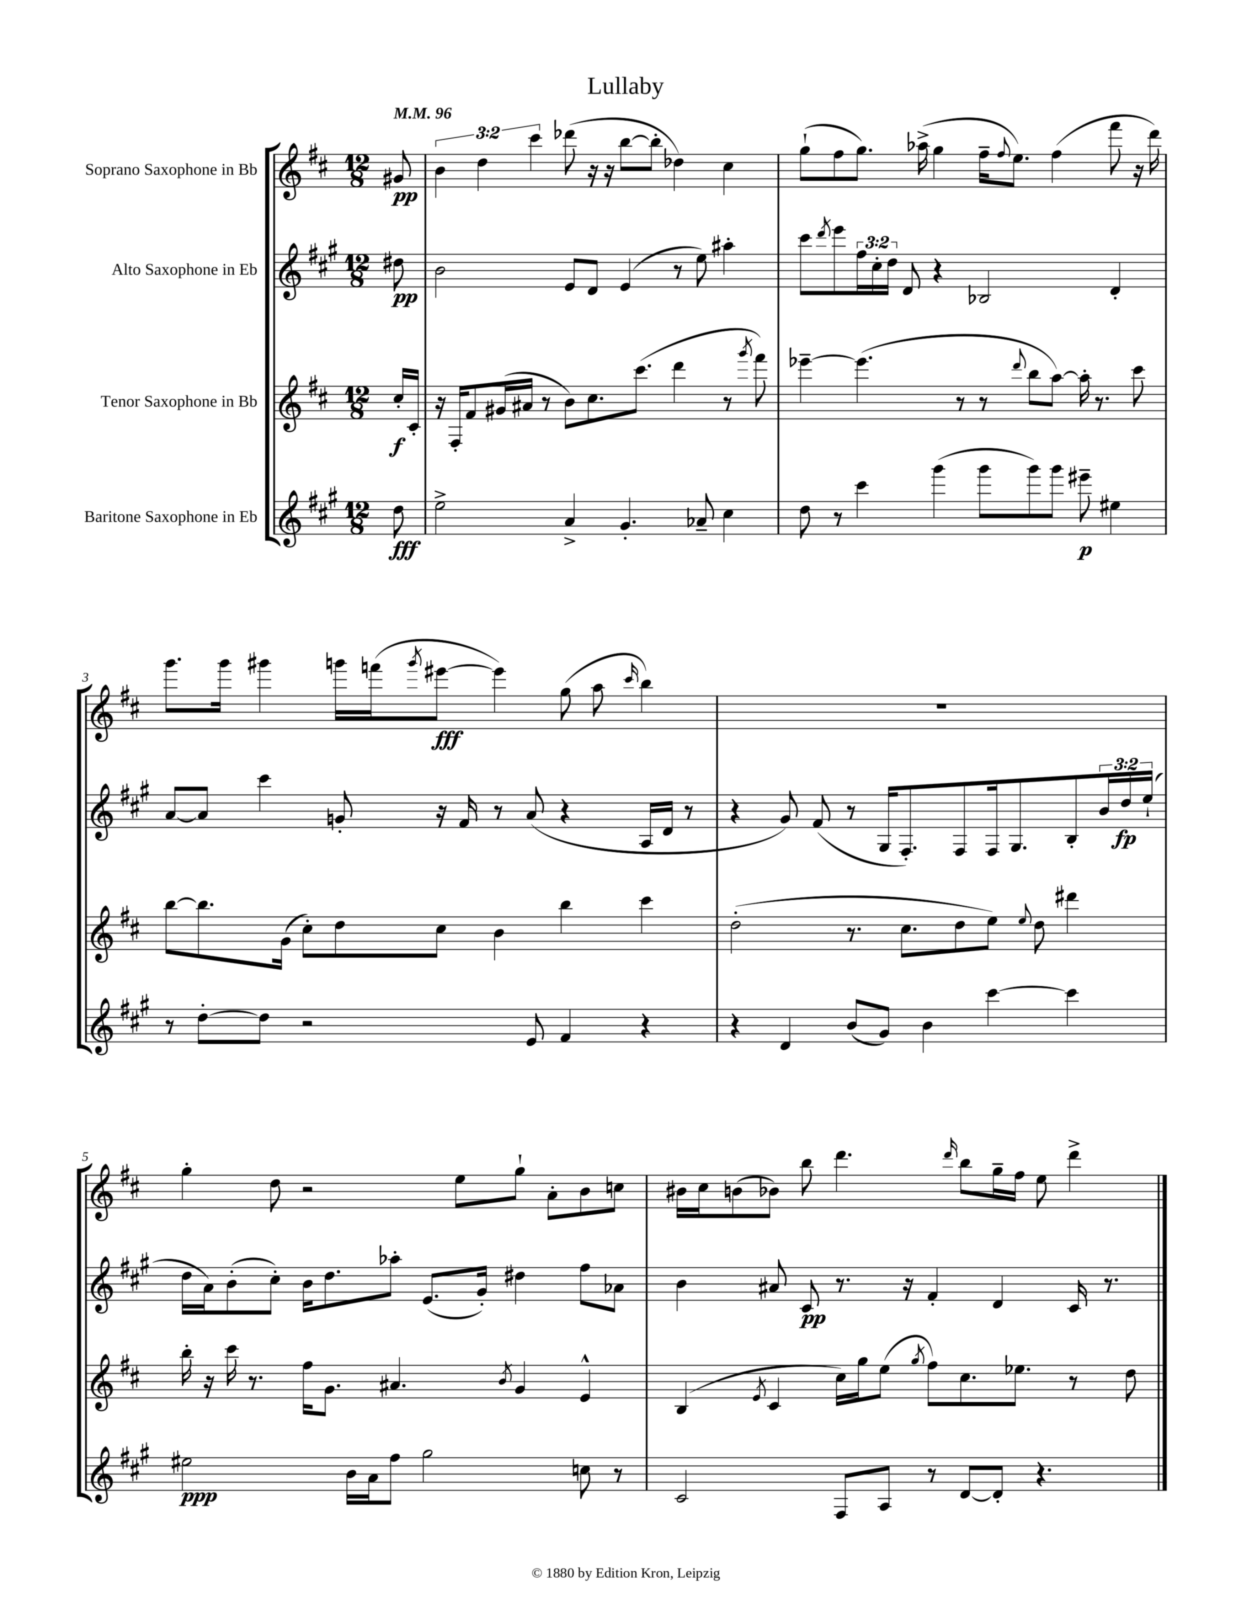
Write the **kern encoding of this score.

**kern	**dynam	**kern	**dynam	**kern	**dynam	**kern	**dynam
*part4	*part4	*part3	*part3	*part2	*part2	*part1	*part1
*staff4	*staff4	*staff3	*staff3	*staff2	*staff2	*staff1	*staff1
*I"Baritone Saxophone in Eb	*	*I"Tenor Saxophone in Bb	*	*I"Alto Saxophone in Eb	*	*I"Soprano Saxophone in Bb	*
*clefG2	*	*clefG2	*	*clefG2	*	*clefG2	*
*k[f#c#g#]	*	*k[f#c#]	*	*k[f#c#g#]	*	*k[f#c#]	*
*M12/8	*	*M12/8	*	*M12/8	*	*M12/8	*
*MM96	*	*MM96	*	*MM96	*	*MM96	*
=	=	=	=	=	=	=	=
8dd\	fff	16cc#'/LL	f	8dd#X\	pp	8g#X/	pp
.	.	16c#'/JJ	.	.	.	.	.
=1	=1	=1	=1	=1	=1	=1	=1
2ee^\	.	16r	.	2b\	.	6b\	.
.	.	16F#'/KL	.	.	.	.	.
.	.	8f#/	.	.	.	.	.
.	.	.	.	.	.	6dd\	.
.	.	(16g#X/L	.	.	.	.	.
.	.	16a#X/JJ	.	.	.	.	.
.	.	.	.	.	.	6ccc#\	.
.	.	8r	.	.	.	.	.
4a^/	.	8b\L)	.	8e/L	.	(8ddd-X\	.
.	.	8.cc#\	.	8d/J	.	16r	.
.	.	.	.	.	.	16r	.
4.g#'/	.	.	.	(4e/	.	[8bb\L	.
.	.	(8.ccc#\J	.	.	.	.	.
.	.	.	.	.	.	8bb'\J]	.
.	.	4ddd\	.	8r	.	4dd-X\)	.
8a-X~/	.	.	.	8ee\)	.	.	.
4cc#\	.	8r	.	4aa#X'\	.	4cc#\	.
.	.	8qggg/	.	.	.	.	.
.	.	8fff#\)	.	.	.	.	.
=2	=2	=2	=2	=2	=2	=2	=2
8dd\	.	[4eee-X~\	.	8ccc#\L	.	(8gg`\L	.
.	.	.	.	8qddd/	.	.	.
8r	.	.	.	8eee\	.	8ff#\	.
4ccc#\	.	(4.eee-\]	.	24ff#\L	.	8.gg\J)	.
.	.	.	.	24cc#'\	.	.	.
.	.	.	.	24dd\JJ	.	.	.
.	.	.	.	8d/	.	.	.
.	.	.	.	.	.	(16aa-X^\	.
(4ggg#\	.	.	.	4r	.	4gg\	.
.	.	8r	.	.	.	.	.
8ggg#\L	.	8r	.	2B-X/	.	16ff#~\KL	.
.	.	.	.	.	.	8qqff#/	.
.	.	.	.	.	.	8.ee\J)	.
.	.	8qqddd/	.	.	.	.	.
8ggg#\)	.	8bb\L	.	.	.	.	.
8ggg#\J	.	[8aa\J)	.	.	.	(4ff#\	.
8eee#X~\	p	16aa'\]	.	.	.	.	.
.	.	8.r	.	.	.	.	.
4ee#X\	.	.	.	4d'/	.	8fff#\	.
.	.	8ccc#\	.	.	.	16r	.
.	.	.	.	.	.	16ddd\)	.
!!LO:LB:g=z
=3	=3	=3	=3	=3	=3	=3	=3
8r	.	[8bb\L	.	[8a/L	.	8.ggg\L	.
[8dd'\L	.	8.bb\]	.	8a/J]	.	.	.
.	.	.	.	.	.	16ggg\Jk	.
8dd\J]	.	.	.	4ccc#\	.	4ggg#X\	.
.	.	(16g\Jk	.	.	.	.	.
2r	.	8cc#'\L)	.	.	.	.	.
.	.	8dd\	.	8gn'/	.	16gggn\LL	.
.	.	.	.	.	.	(16fffn\J	.
.	.	.	.	.	.	8qggg/	.
.	.	8cc#\J	.	16r	.	[8eee#X\J	fff
.	.	.	.	16f#/	.	.	.
.	.	4b\	.	8r	.	4eee#\])	.
8e/	.	.	.	(8a/	.	.	.
4f#/	.	4bb\	.	4r	.	(8gg\	.
.	.	.	.	.	.	8aa\	.
.	.	.	.	.	.	16qqccc#/	.
4r	.	4ccc#\	.	16A/LL	.	4bb\)	.
.	.	.	.	16d/JJ	.	.	.
.	.	.	.	8r	.	.	.
=4	=4	=4	=4	=4	=4	=4	=4
4r	.	(2dd'\	.	4r	.	1.r	.
4d/	.	.	.	8g#/)	.	.	.
.	.	.	.	(8f#/	.	.	.
(8b/L	.	8.r	.	8r	.	.	.
8g#/J)	.	.	.	16G#/KL	.	.	.
.	.	8.cc#\L	.	8.F#'/)	.	.	.
4b\	.	.	.	.	.	.	.
.	.	8dd\	.	8F#/	.	.	.
[4ccc#\	.	8ee\J)	.	16F#/k	.	.	.
.	.	.	.	8.G#/	.	.	.
.	.	8qqee/	.	.	.	.	.
.	.	8dd\	.	.	.	.	.
4ccc#\]	.	4ddd#X\	.	8B'/	.	.	.
.	.	.	.	24b/L	.	.	.
.	.	.	.	24dd/	fp	.	.
.	.	.	.	(24ee`/JJ	.	.	.
!!LO:LB:g=z
=5	=5	=5	=5	=5	=5	=5	=5
2ee#X\	ppp	16bb'\	.	16dd\LL	.	4gg'\	.
.	.	16r	.	16a\J)	.	.	.
.	.	16ccc#\	.	(8b'\	.	.	.
.	.	8.r	.	.	.	.	.
.	.	.	.	8cc#'\J)	.	8dd\	.
.	.	16ff#\KL	.	16b\KL	.	2r	.
.	.	8.g\J	.	8.dd\	.	.	.
16b\LL	.	.	.	.	.	.	.
16a\J	.	.	.	.	.	.	.
8ff#\J	.	4.a#X/	.	8aa-X'\J	.	.	.
2gg#\	.	.	.	(8.e/L	.	.	.
.	.	.	.	.	.	8ee\L	.
.	.	.	.	16g#'/Jk)	.	.	.
.	.	8qb/	.	.	.	.	.
.	.	4g/	.	4dd#X\	.	8gg`\J	.
.	.	.	.	.	.	8a'\L	.
8ccn\	.	4e^^/	.	8ff#\L	.	8b\	.
8r	.	.	.	8a-X\J	.	8ccn\J	.
=6	=6	=6	=6	=6	=6	=6	=6
2c#/	.	(4B/	.	4b\	.	16b#X\LL	.
.	.	.	.	.	.	16cc#\J	.
.	.	.	.	.	.	(8bn\	.
.	.	8qe/	.	.	.	.	.
.	.	4c#/	.	8a#X/	.	8b-X\J)	.
.	.	.	.	8c#/	pp	8bb\	.
8F#/L	.	16cc#\LL)	.	8.r	.	4.ddd\	.
.	.	16gg\J	.	.	.	.	.
8A/J	.	(8ee\J	.	.	.	.	.
.	.	.	.	16r	.	.	.
.	.	8qgg/	.	.	.	.	.
8r	.	8ff#\L)	.	4f#'/	.	.	.
.	.	.	.	.	.	16qqddd/	.
[8d/L	.	8.cc#\	.	.	.	8bb\L	.
8d'/J]	.	.	.	4d/	.	16gg~\L	.
.	.	8.ee-X\J	.	.	.	16ff#\JJ	.
4.r	.	.	.	.	.	8ee\	.
.	.	8r	.	16c#/	.	4ddd^\	.
.	.	.	.	8.r	.	.	.
.	.	8dd\	.	.	.	.	.
==	==	==	==	==	==	==	==
*-	*-	*-	*-	*-	*-	*-	*-
